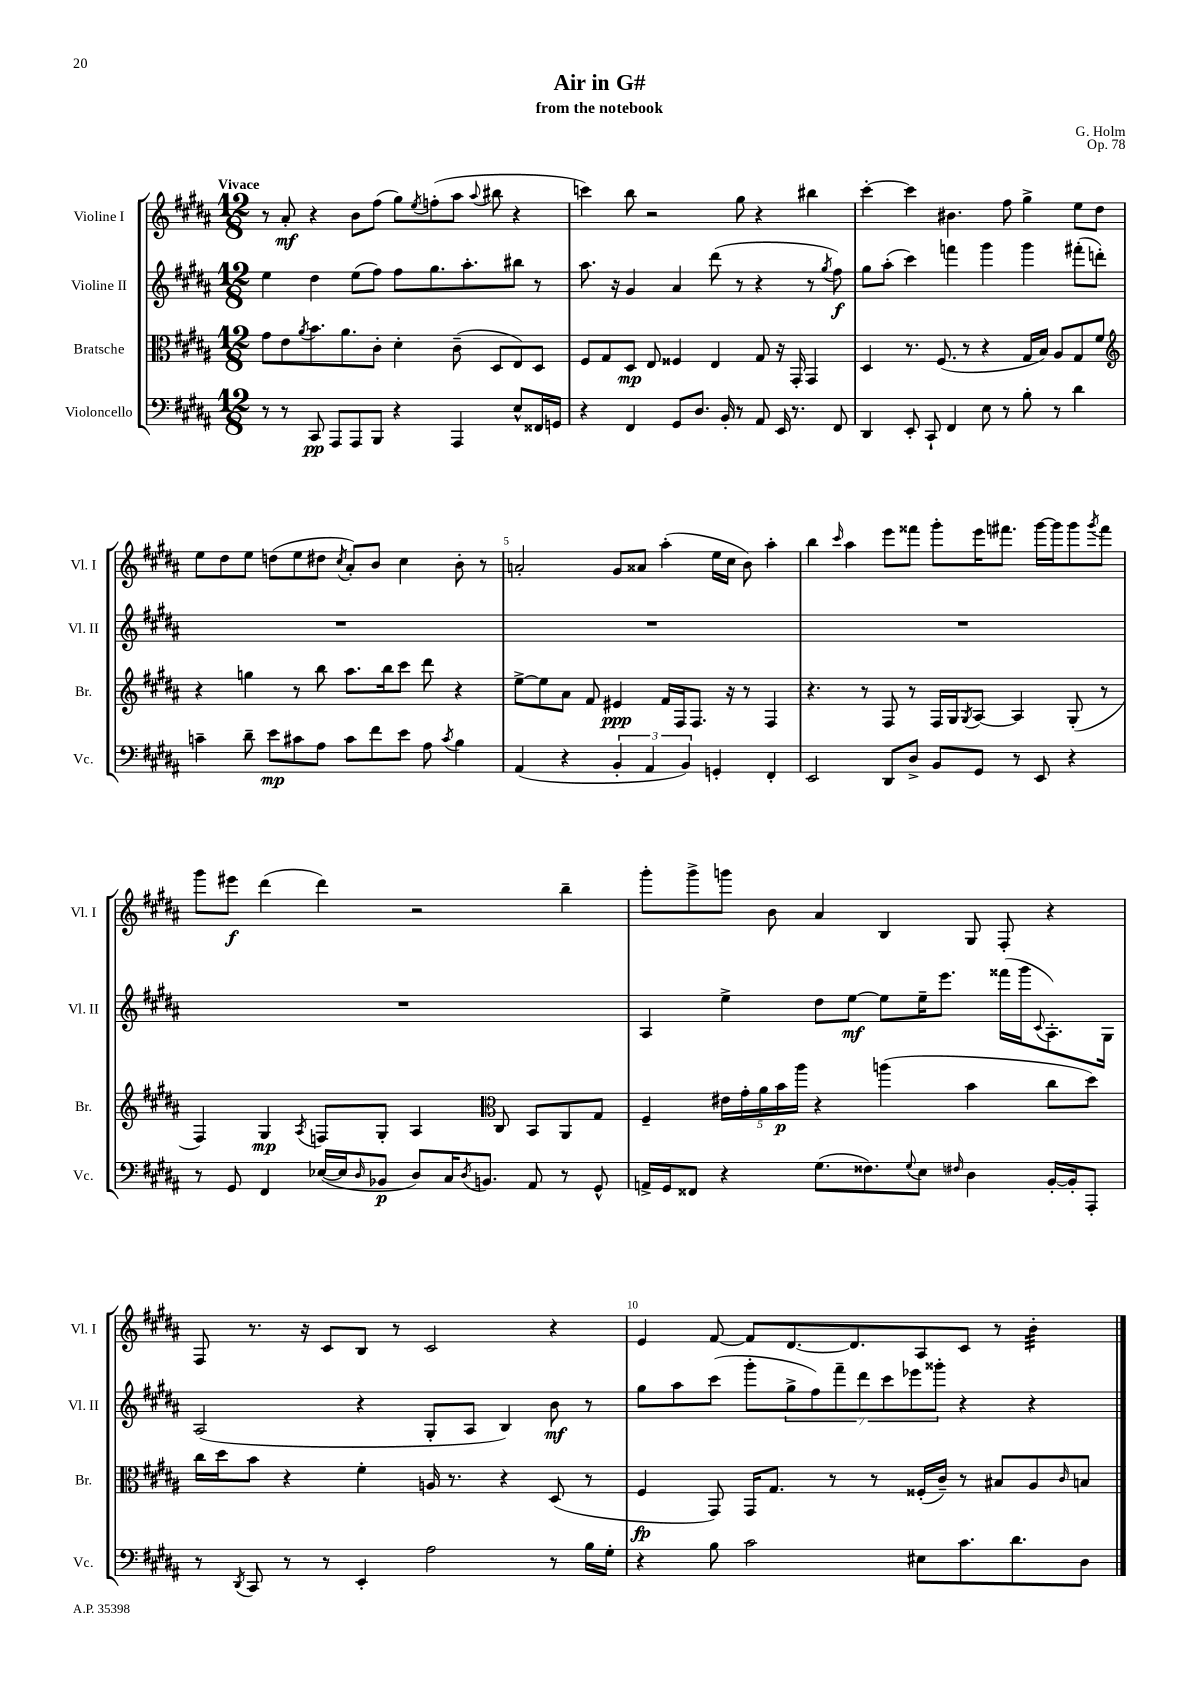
\header { title = "Air in G#" composer = "G. Holm" subtitle = "from the notebook" opus = "Op. 78" }
<<
\new StaffGroup <<
\new Staff = "s0" \with { instrumentName = "Violine I" shortInstrumentName = "Vl. I" } {
    \clef treble \key b \major \numericTimeSignature \time 12/8 \tempo "Vivace"
    r8 ais'8-.\mf r4 b'8 fis''8( gis''8) \acciaccatura { e''8 } f''8-.( ais''8 \appoggiatura { ais''8 } bis''8 r4 |
    c'''4) b''8 r2 gis''8 r4 bis''4 |
    cis'''4~-. cis'''4 bis'4. fis''8 gis''4-> e''8 dis''8 |
    e''8 dis''8 e''8 d''8( e''8 dis''8 \acciaccatura { cis''8 } ais'8-.) b'8 cis''4 b'8-. r8 |
    a'2-. gis'8 aisis'8 ais''4-.( e''16 cis''16 b'8) ais''4-. |
    b''4 \grace { cis'''16 } ais''4 e'''8 fisis'''8 gis'''8-. e'''16 fis'''8. gis'''16~ gis'''16 gis'''8 \acciaccatura { gis'''8 } fis'''8 |
    gis'''8 eis'''8\f dis'''4( dis'''4) r2 b''4-- |
    gis'''8-. gis'''8-> g'''8 b'8 ais'4 b4 gis8 fis8-. r4 |
    fis8 r8. r16 cis'8 b8 r8 cis'2 r4 |
    e'4 fis'8~ fis'8 dis'8.~ dis'8. ais8 cis'8 r8 b'4:32-. \bar "|." |
}
\new Staff = "s1" \with { instrumentName = "Violine II" shortInstrumentName = "Vl. II" } {
    \clef treble \key b \major \numericTimeSignature \time 12/8
    e''4 dis''4 e''8( fis''8) fis''8 gis''8. ais''8.-. bis''8 r8 |
    ais''8. r16 gis'4 ais'4 dis'''8( r8 r4 r8 \acciaccatura { gis''8 } fis''8\f) |
    gis''8 ais''8-.( cis'''4) f'''4 gis'''4 gis'''4 fis'''8-.( d'''8-.) |
    R1. |
    R1. |
    R1. |
    R1. |
    ais4 e''4-> dis''8 e''8~\mf e''8 e''16-- e'''8. fisis'''16( gis'''16 \appoggiatura { cis'8 } ais8.-.) gis16 |
    ais2( r4 gis8-. ais8 b4) b'8\mf r8 |
    gis''8 ais''8 cis'''8( gis'''8-. \tuplet 7/4 { gis''8-> fis''8) fis'''8-- dis'''8 cis'''8 ees'''8 gisis'''8-. } r4 r4 \bar "|." |
}
\new Staff = "s2" \with { instrumentName = "Bratsche" shortInstrumentName = "Br." } {
    \clef alto \key b \major \numericTimeSignature \time 12/8
    gis'8 e'8 \acciaccatura { ais'8 } b'8. ais'8. cis'8-. dis'4-. cis'8--( dis8 e8) dis8 |
    fis8 gis8 dis8\mp e8 fisis4 e4 gis8 r16 gis,16-. gis,4 |
    dis4 r8. fis8.( r8 r4 gis16 b16) ais8 gis8 fis'8 |
    \clef treble r4 g''4 r8 b''8 ais''8. b''16 cis'''8 dis'''8 r4 |
    e''8~-> e''8 ais'8 fis'8 eis'4\ppp fis'16 fis16 fis8. r16 r8 fis4 |
    r4. r8 fis8 r8 fis16 gis16 \acciaccatura { gis8 } ais8~ ais4 gis8-.( r8 |
    fis4) gis4\mp \acciaccatura { ais8 } f8 gis8-. ais4 \clef alto cis8 b,8 ais,8 gis8 |
    fis4-- \tuplet 5/4 { eis'16 gis'16-. ais'16 b'16\p ais''16 } r4 a''4( b'4 cis''8 dis''8) |
    cis''16 dis''16 b'8 r4 fis'4-. a16 r8. r4 dis8( r8 |
    fis4\fp gis,8) gis,16 gis8. r8 r8 fisis16-.( cis'16--) r8 bis8 ais8 \grace { cis'16 } b8 \bar "|." |
}
\new Staff = "s3" \with { instrumentName = "Violoncello" shortInstrumentName = "Vc." } {
    \clef bass \key b \major \numericTimeSignature \time 12/8
    r8 r8 cis,8\pp ais,,8 ais,,8 b,,8 r4 ais,,4 e8-^ fisis,16 g,16 |
    r4 fis,4 gis,8 dis8. b,16-. r8 ais,8 e,16 r8. fis,8 |
    dis,4 e,8-. cis,8-! fis,4 e8 r8 b8-. r8 dis'4 |
    c'4-- dis'8-- e'8\mp cis'8 ais8 cis'8 fis'8 e'8 ais8 \acciaccatura { cis'8 } b4 |
    ais,4( r4 \tuplet 3/2 { b,4-. ais,4 b,4) } g,4-. fis,4-. |
    e,2 dis,8 dis8-> b,8 gis,8 r8 e,8 r4 |
    r8 gis,8 fis,4 ees16~( ees16 \grace { dis16 } bes,8\p dis8) cis16 \acciaccatura { dis8 } b,8. ais,8 r8 gis,8-^ |
    a,16-> gis,16 fisis,8 r4 gis8.( fisis8.) \appoggiatura { gis8 } e8 \grace { fis16 } dis4 b,16~-. b,16-. ais,,8-. |
    r8 \acciaccatura { dis,8 } cis,8 r8 r8 e,4-. ais2 r8 b16 gis16-. |
    r4 b8 cis'2 eis8 cis'8. dis'8. dis8 \bar "|." |
}
>>
>>
\layout { \context { \Score \override BarNumber.break-visibility = ##(#f #t #t) barNumberVisibility = #(every-nth-bar-number-visible 5) } }
